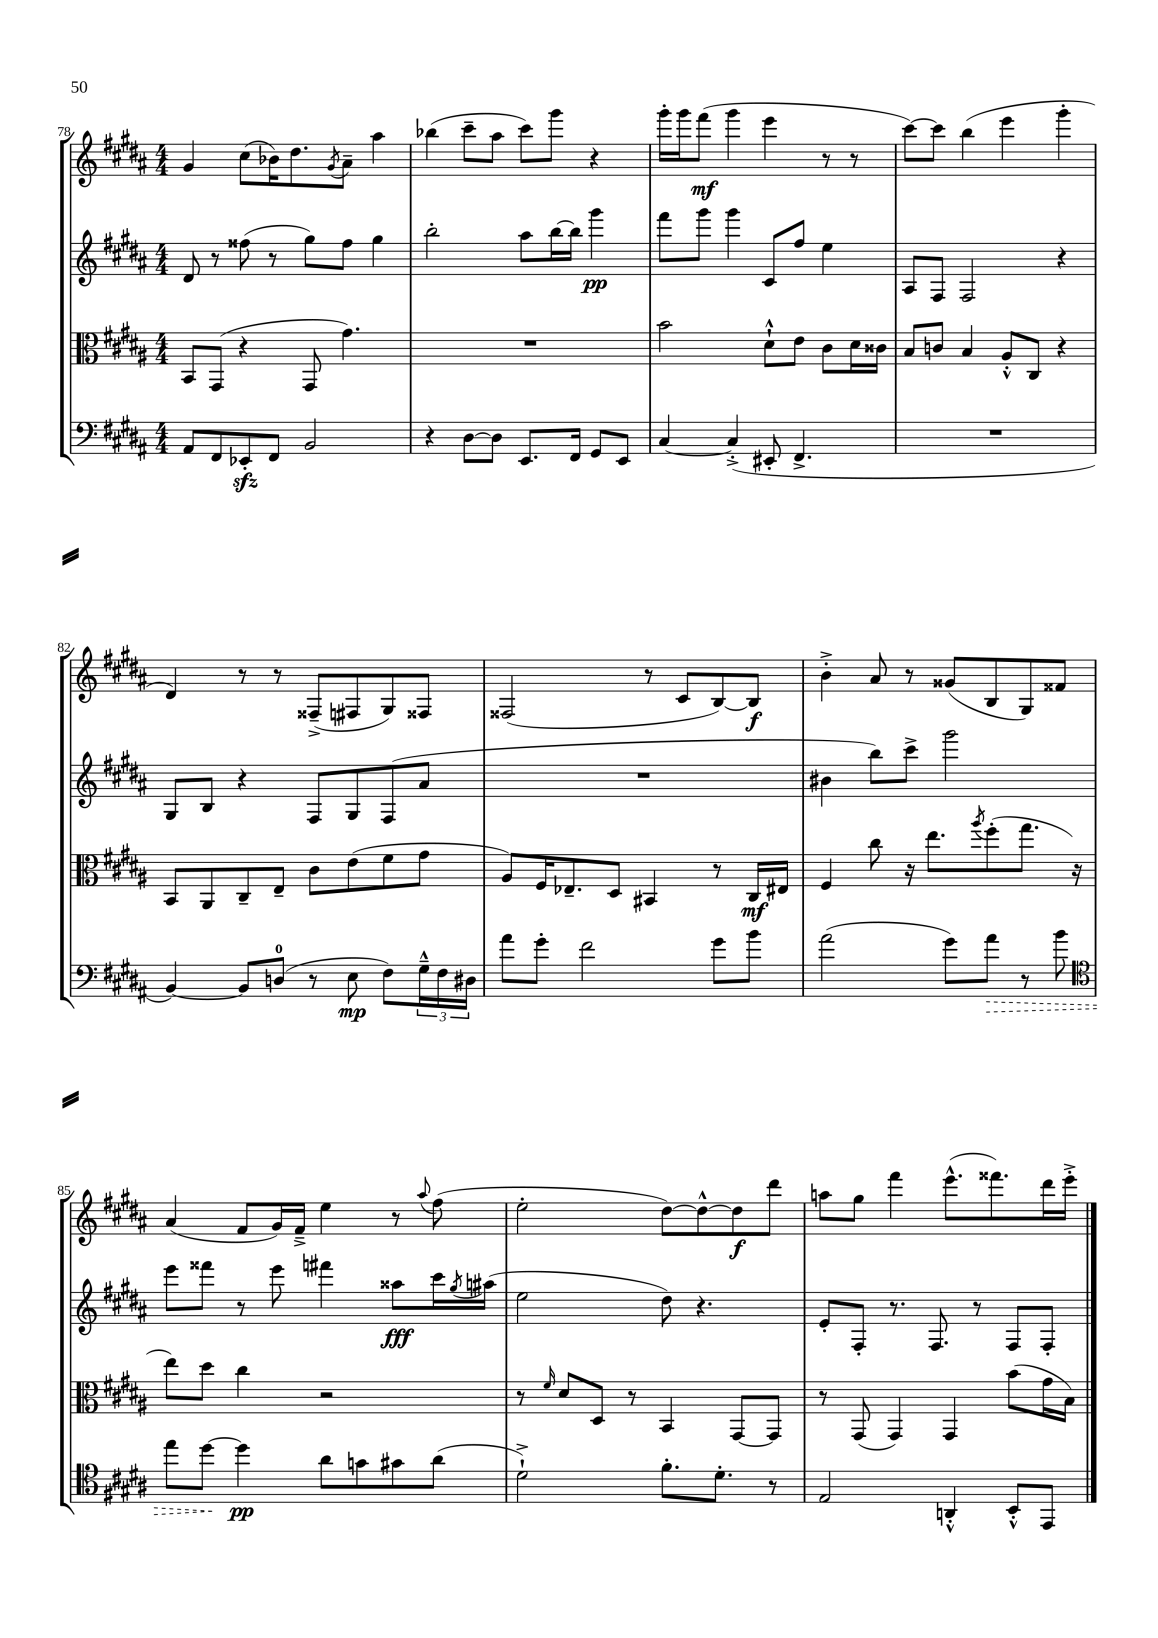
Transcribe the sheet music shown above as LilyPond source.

<<
\new StaffGroup <<
\new Staff = "s0" {
    \clef treble \key b \major \numericTimeSignature \time 4/4
    gis'4 cis''8( bes'16) dis''8. \acciaccatura { gis'8 } ais'8-- ais''4 |
    bes''4( cis'''8-- ais''8 cis'''8) gis'''8 r4 |
    gis'''16-. gis'''16 fis'''8\mf( gis'''4 e'''4 r8 r8 |
    cis'''8~) cis'''8 b''4( e'''4 gis'''4-. |
    dis'4) r8 r8 fisis8--->( fis8 gis8) fisis8 |
    fisis2( r8 cis'8 b8~) b8\f |
    b'4-.-> ais'8 r8 gisis'8( b8 gis8) fisis'8 |
    ais'4( fis'8 gis'16) fis'16---> e''4 r8 \appoggiatura { ais''8 } fis''8( |
    e''2-. dis''8~) dis''8~-^ dis''8\f dis'''8 |
    a''8 gis''8 fis'''4 e'''8.-^( fisis'''8.) dis'''16 e'''16-.-> \bar "|." |
}
\new Staff = "s1" {
    \clef treble \key b \major \numericTimeSignature \time 4/4
    dis'8 r8 fisis''8( r8 gis''8) fisis''8 gis''4 |
    b''2-. ais''8 b''16~ b''16 gis'''4\pp |
    fis'''8 gis'''8 gis'''4 cis'8 fis''8 e''4 |
    ais8 fis8 fis2 r4 |
    gis8 b8 r4 fis8 gis8 fis8( ais'8 |
    R1 |
    bis'4 b''8) cis'''8-> gis'''2 |
    e'''8 fisis'''8 r8 e'''8 fis'''4 aisis''8\fff cis'''16 \acciaccatura { gis''8 } ais''16( |
    e''2 dis''8) r4. |
    e'8-. fis8-. r8. fis8. r8 fis8 fis8-. \bar "|." |
}
\new Staff = "s2" {
    \clef alto \key b \major \numericTimeSignature \time 4/4
    b,8 gis,8( r4 gis,8 gis'4.) |
    R1 |
    b'2 dis'8-!-^ e'8 cis'8 dis'16 cisis'16 |
    b8 c'8 b4 ais8-.-^ cis8 r4 |
    b,8 ais,8 cis8-- e8-- cis'8 e'8( fis'8 gis'8 |
    ais8) fis16 ees8.-- dis8 bis,4 r8 cis16\mf eis16 |
    fis4 cis''8 r16 e''8. \acciaccatura { ais''8 } fis''8-.( gis''8. r16 |
    e''8) dis''8 cis''4 r2 |
    r8 \grace { fis'16 } dis'8 dis8 r8 b,4 gis,8~ gis,8 |
    r8 gis,8( gis,4) gis,4 b'8( gis'16 b16) \bar "|." |
}
\new Staff = "s3" {
    \clef bass \key b \major \numericTimeSignature \time 4/4
    ais,8 fis,8 ees,8-.\sfz fis,8 b,2 |
    r4 dis8~ dis8 e,8. fis,16 gis,8 e,8 |
    cis4~ cis4-.->( eis,8-. fis,4.-> |
    R1 |
    b,4~) b,8 d8-0( r8 e8\mp fis8) \tuplet 3/2 { gis16---^ fis16 dis16 } |
    ais'8 gis'8-. fis'2 gis'8 b'8 |
    ais'2( gis'8) \once \override Hairpin.style = #'dashed-line ais'8\> r8 b'8 |
    \clef tenor e''8 dis''8~\! dis''4\pp ais'8 g'8 gis'8 ais'8( |
    dis'2-!->) fis'8.-. dis'8.-. r8 |
    e2 a,4-.-^ b,8-.-^ e,8 \bar "|." |
}
>>
>>
\layout { \context { \Score currentBarNumber = #78 } }
